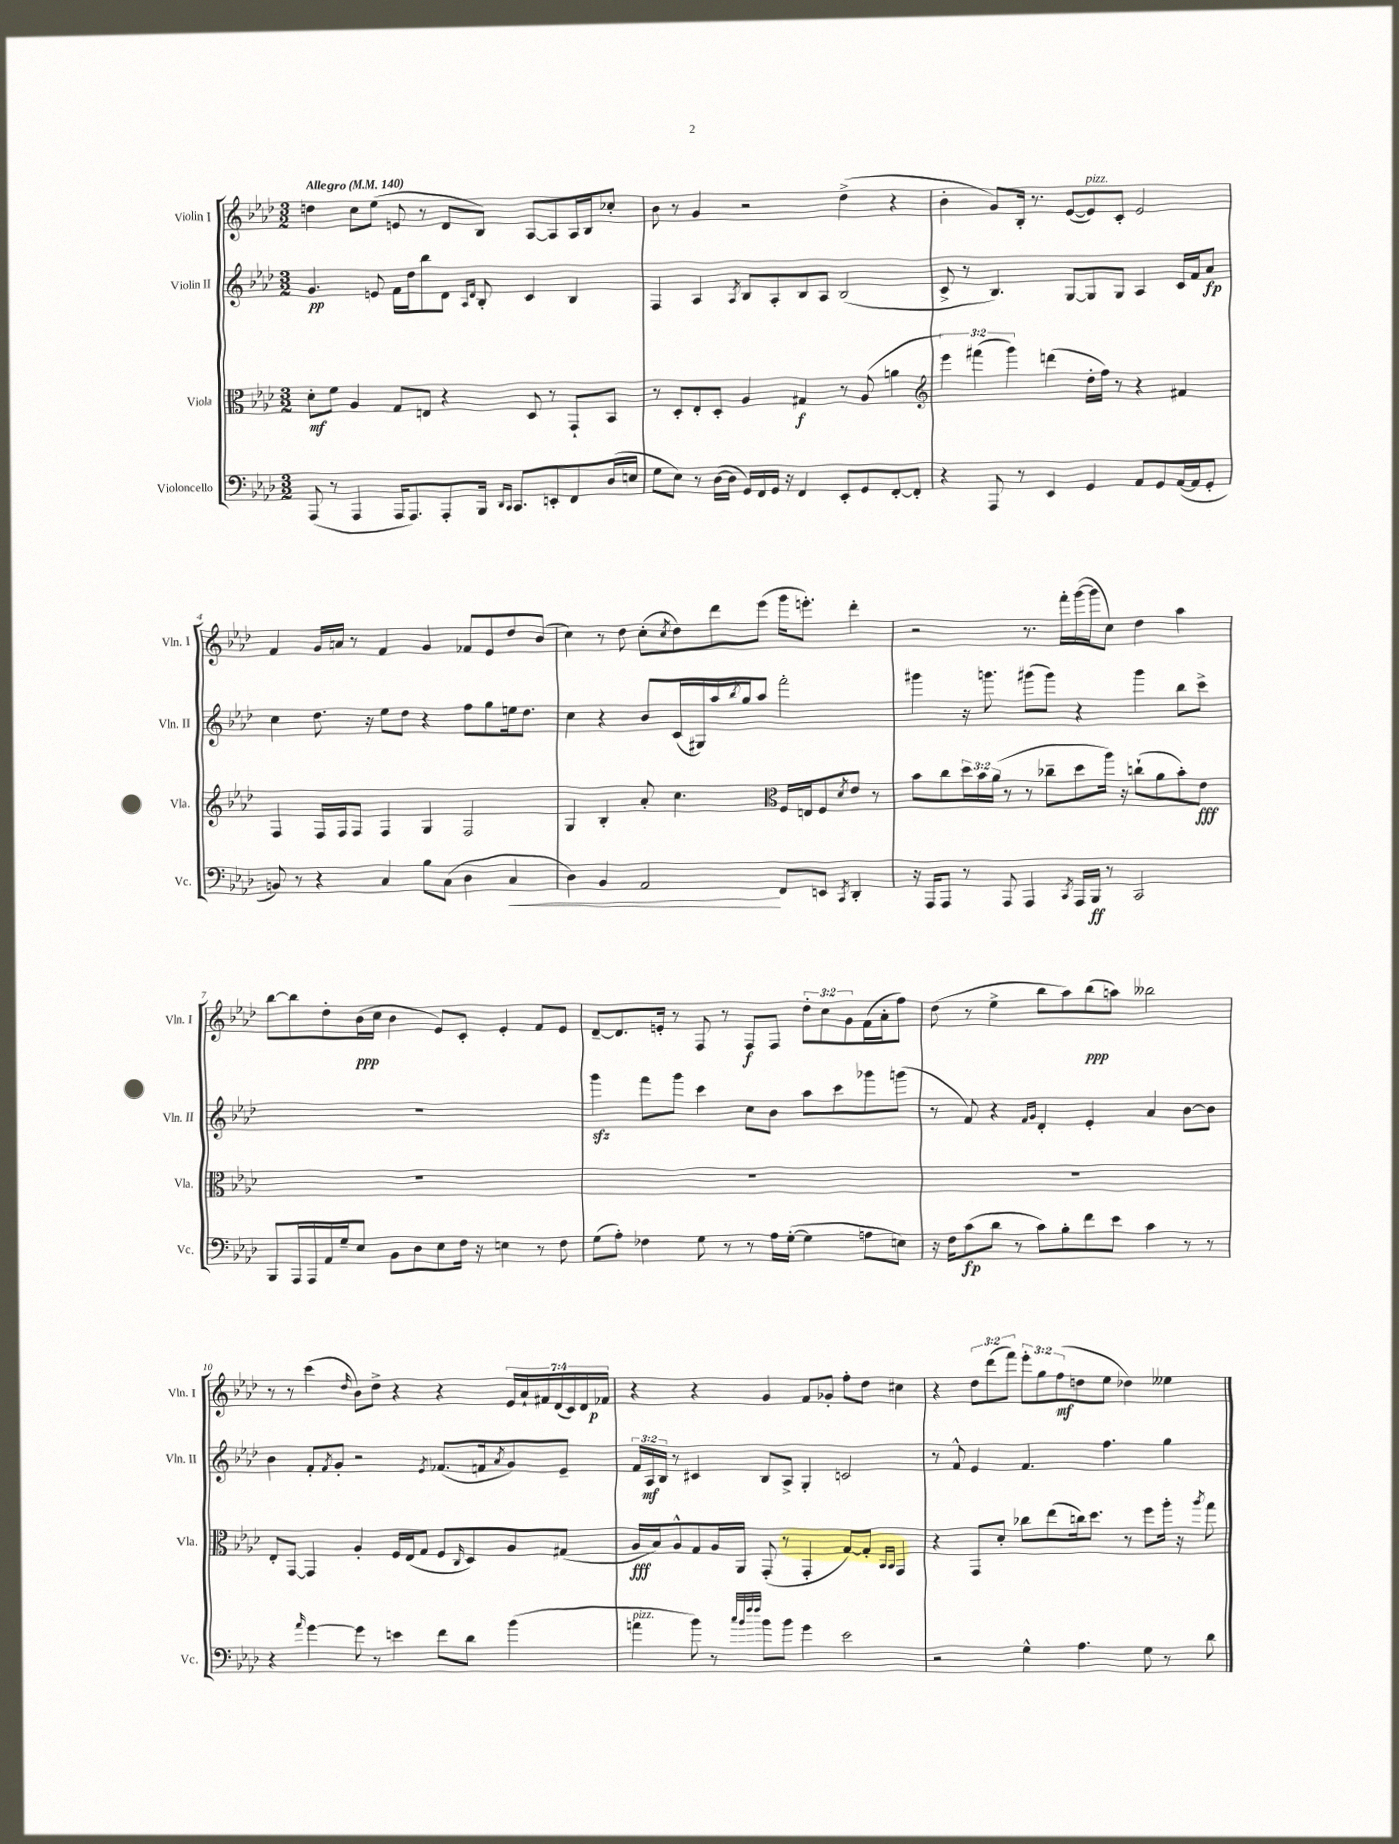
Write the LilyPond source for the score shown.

<<
\new StaffGroup <<
\new Staff = "s0" \with { instrumentName = "Violin I" shortInstrumentName = "Vln. I" } {
    \clef treble \key aes \major \numericTimeSignature \time 3/2 \override Staff.TupletNumber.text = #tuplet-number::calc-fraction-text \tempo "Allegro" 4 = 140
    d''4 c''8 ees''8( e'8 r8 des'8 bes8) aes8~ aes8 aes16 bes16 ces''8-. |
    bes'8 r8 g'4 r2 des''4->( r4 |
    bes'4-. g'8) bes16-. r8. ees'8~( ees'8^\markup { \italic "pizz." }) c'8-. ees'2 |
    f'4 g'16 a'16 r8 f'4 g'4 fes'8 ees'8 des''8 bes'8( |
    c''4) r8 des''8 c''8-.( \acciaccatura { c''8 } des''8) des'''8 ees'''8( g'''16 e'''8.-.) des'''4-. |
    r2 r8. f'''16-. g'''16~( g'''16 c''8) des''4 aes''4 |
    bes''8~ bes''8 des''8-. bes'16\ppp( c''16 bes'4 ees'8) c'8-. ees'4-. f'8 ees'8 |
    des'8~-- des'8. e'16-. r8 f8 r8 f8\f f8 \tuplet 3/2 { des''8-. c''8 g'8 } f'16( aes'16-. f''8) |
    des''8( r8 ees''4-> bes''8 aes''8) bes''8\ppp( a''8) beses''2 |
    r8 r8 c'''4( \grace { des''16 } bes'8) des''8-> r4 r4 \tuplet 7/4 { ees'16 aes'16-! fis'16 des'16( c'16) des'16 fes'16\p } |
    r4 r4 g'4 f'8 ges'8-. f''8-. des''8 cis''4 |
    r4 \tuplet 3/2 { des''8 des'''8( f'''8) } \tuplet 3/2 { ees'''8-. g''8 f''8\mf( } d''8 ees''8 des''4) eeses''4 \bar "|." |
}
\new Staff = "s1" \with { instrumentName = "Violin II" shortInstrumentName = "Vln. II" } {
    \clef treble \key aes \major \numericTimeSignature \time 3/2 \override Staff.TupletNumber.text = #tuplet-number::calc-fraction-text
    g'4.\pp e'8 f'16 des''16 bes''8 des'8 \grace { aes16 des'16 } bes8-. c'4 bes4 |
    f4 aes4 \acciaccatura { aes8 } bes8 aes8-. bes8 aes8 bes2( |
    c'8-> r8 bes4.) g8~ g8 g8 aes4 c'16 f'16 aes'8\fp |
    c''4 des''8. r16 ees''8 des''8 r4 f''8 g''8 e''16 des''8. |
    c''4 r4 bes'8 c'16( gis16) aes''16 \acciaccatura { bes''8 } g''16 aes''8 f'''2-. |
    gis'''4 r16 g'''8. gis'''8( gis'''8) r4 gis'''4 bes''8 c'''8-> |
    R1. |
    g'''4\sfz f'''8 g'''8 c'''4 c''8 bes'8 aes''8 c'''8 ges'''8 g'''8( |
    r8 f'8) r4 \grace { f'16 g'16 } des'4-. ees'4-. aes'4 bes'8~ bes'8 |
    bes'4 f'8-. \acciaccatura { f'8 } g'8-. r2 \acciaccatura { ees'8 } fes'8.( f'16 \acciaccatura { aes'8 } g'8) ees'8-- |
    \tuplet 3/2 { f'16 aes16\mf bes16 } r8 cis'4 bes8 aes8-> g4-. c'2 |
    r8 f'8-^ ees'4 f'4. f''4. g''4 \bar "|." |
}
\new Staff = "s2" \with { instrumentName = "Viola" shortInstrumentName = "Vla." } {
    \clef alto \key aes \major \numericTimeSignature \time 3/2 \override Staff.TupletNumber.text = #tuplet-number::calc-fraction-text
    des'8-.\mf f'8 aes4 g8 e8 r4 des8 r8 g,8-! bes,8 |
    r8 des8-. ees8-. des8-. aes4 gis4\f r8 aes8( a'4 |
    \clef treble \tuplet 3/2 { ees'''4) fis'''4( g'''4) } d'''4( des''16-. f''16) r8 r4 fis'4 |
    f4 f16 f16 f8 f4 g4 f2 |
    g4 bes4-. aes'8-. c''4. \clef alto f16 e16 f8 \acciaccatura { des'8 } ees'8 r8 |
    bes'8 c''8 \tuplet 3/2 { des''16 bes'16 aes'16( } r8 r8 ces''8-- des''8 aes''16) r16 c''8-!( aes'8 bes'8-.) ees'8\fff |
    R1. |
    R1. |
    R1. |
    ees8-. g,8~ g,4 aes4-. f16 ees16( g8 f8 \grace { c16 } des8) aes8 gis8( |
    aes16\fff bes16) aes8-^ g8 aes16 aes,16 g,8-.( r8 g,4-. g8~) g8-. \grace { bes,16 bes,16 } g,4 |
    r4 g,8 des'8-. ces''8 ees''8( c''16) des''8. r8 f''8 aes''16-. r16 \acciaccatura { aes''8 } g''8 \bar "|." |
}
\new Staff = "s3" \with { instrumentName = "Violoncello" shortInstrumentName = "Vc." } {
    \clef bass \key aes \major \numericTimeSignature \time 3/2
    aes,,8( r8 aes,,4 aes,,16 aes,,8.) aes,,8-. bes,,16 \grace { des,16 c,16 } c,8. e,8-. f,8 des16( e16 |
    g8 ees8) r8 des16~( des16 g,16) f,16 g,16 r16 f,4 ees,8-. g,8 f,8~-. f,8-. |
    r4 aes,,8 r8 ees,4 g,4 aes,8 g,8 aes,16~( aes,16 g,8-. |
    b,8) r8 r4 c4 bes8 c8( des4 c4\< |
    des4) bes,4 aes,2\! f,8 e,8 \acciaccatura { c,8 } des,4-. |
    r16 aes,,16 aes,,8 r8 aes,,8 aes,,4 \acciaccatura { c,8 } aes,,16 bes,,16\ff r8 c,2 |
    bes,,8 aes,,16 aes,,16 aes,16 g16-- ees8 bes,8 des8 ees8 f16 r16 e4 r8 f8 |
    g8( aes8-.) fes4 g8 r8 r8 aes16 g16~-.( g4 a8 e8) |
    r16 f16 c'8\fp( des'8 r8 c'8) bes8-. f'8 ees'8 c'4 r8 r8 |
    r4 \grace { aes'16 } g'4~ g'8 r8 e'4 f'8 des'8 bes'4( |
    a'4^\markup { \italic "pizz." } bes'8) r8 \grace { c''32 bes'32 f''32 f''32 } bes'8 bes'8 g'4 ees'2 |
    r2 g4-^ aes4. g8 r8 des'8 \bar "|." |
}
>>
>>
